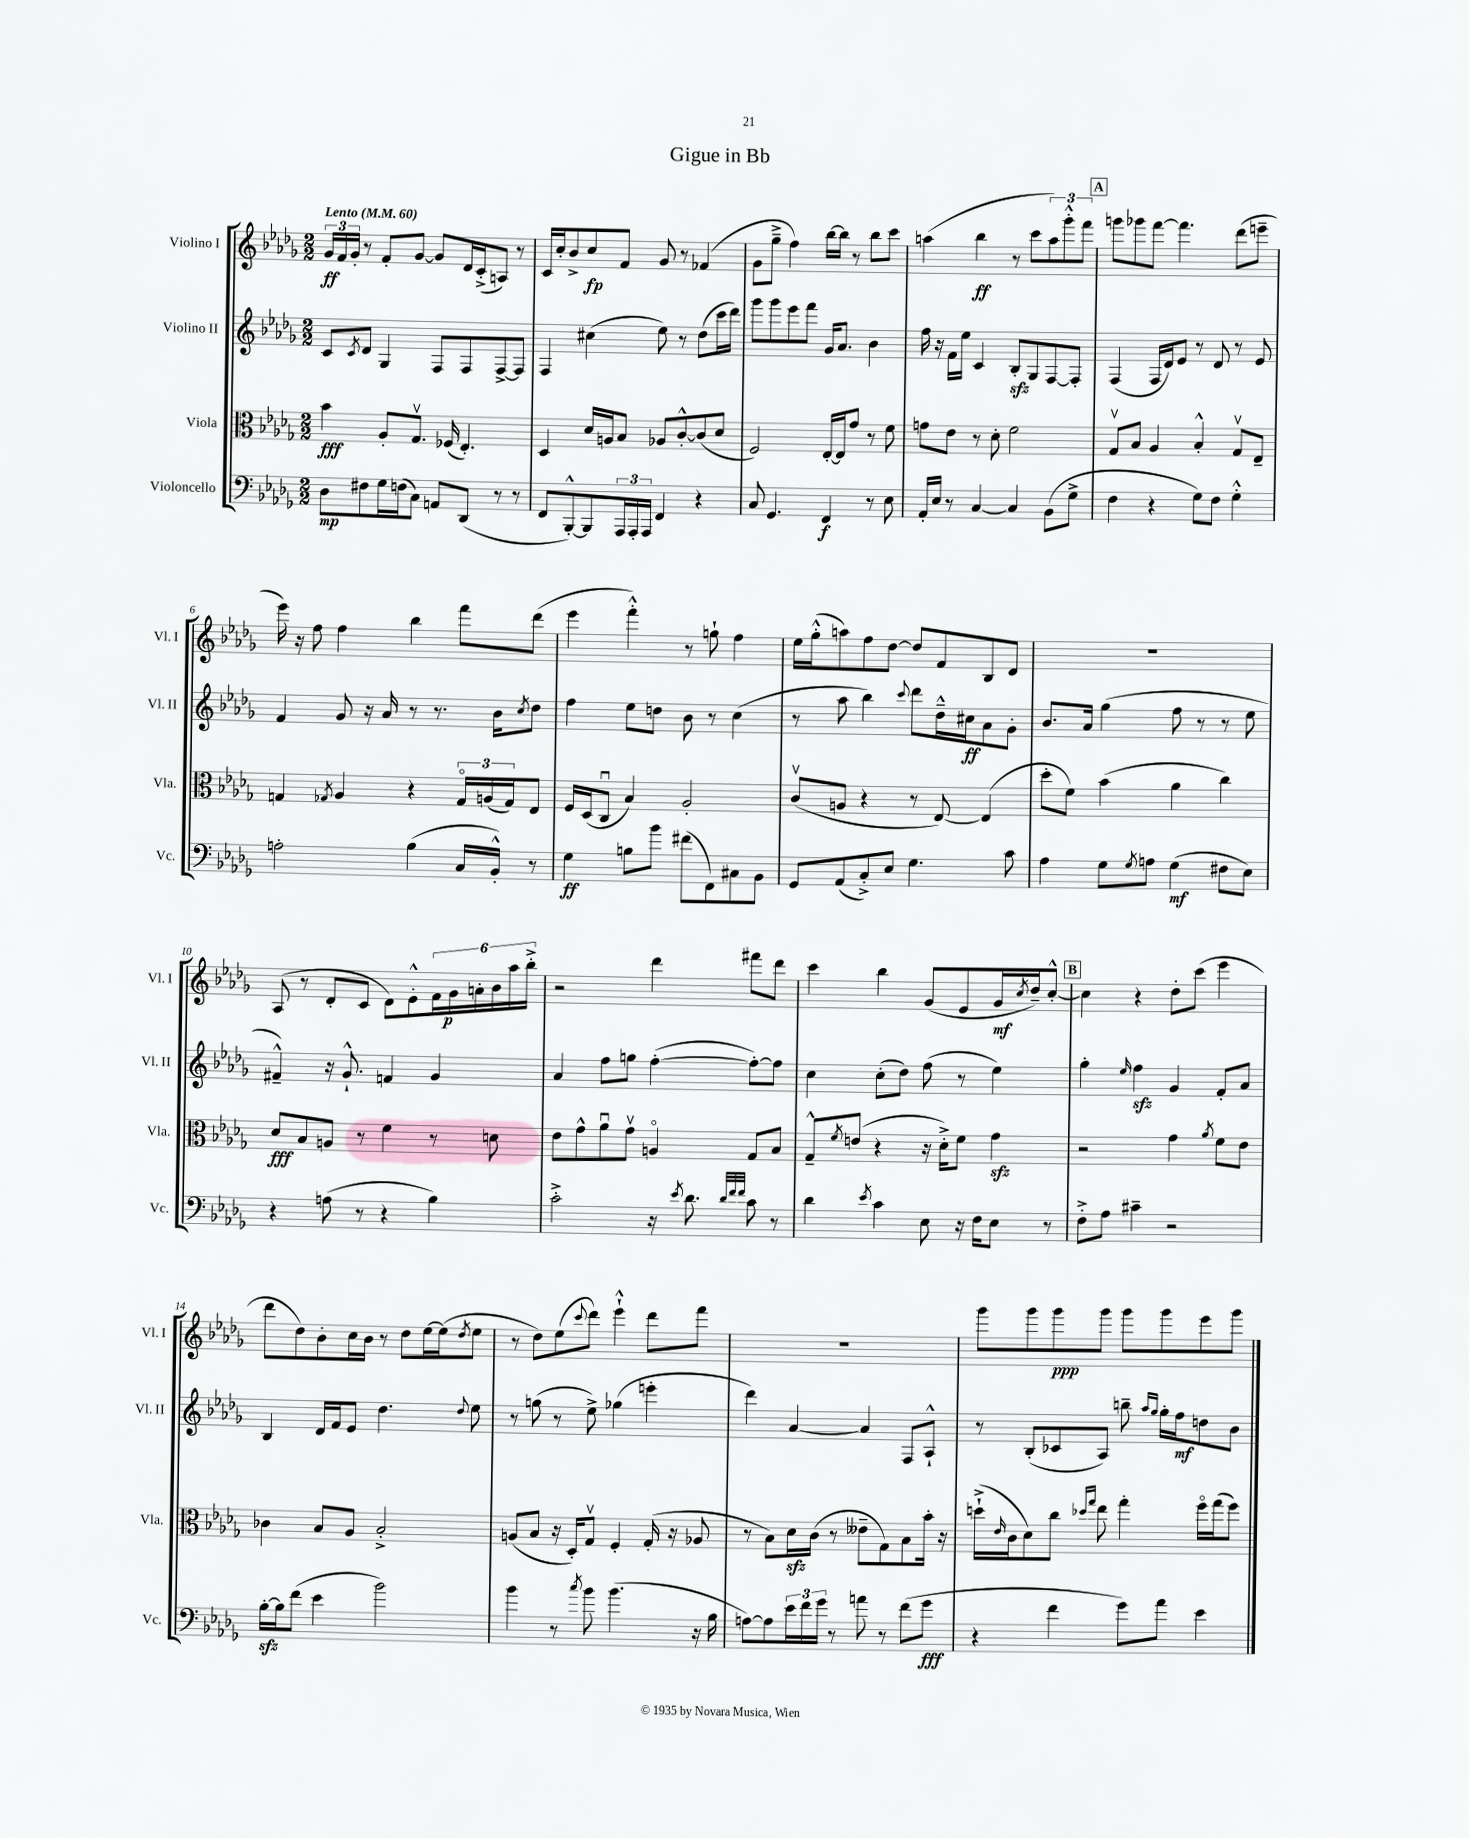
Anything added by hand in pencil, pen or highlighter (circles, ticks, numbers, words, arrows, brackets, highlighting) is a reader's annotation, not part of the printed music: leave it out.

**kern	**dynam	**kern	**dynam	**kern	**dynam	**kern	**dynam
*part4	*part4	*part3	*part3	*part2	*part2	*part1	*part1
*staff4	*staff4	*staff3	*staff3	*staff2	*staff2	*staff1	*staff1
*I"Violoncello	*	*I"Viola	*	*I"Violino II	*	*I"Violino I	*
*I'Vc.	*	*I'Vla.	*	*I'Vl. II	*	*I'Vl. I	*
*clefF4	*	*clefC3	*	*clefG2	*	*clefG2	*
*k[b-e-a-d-g-]	*	*k[b-e-a-d-g-]	*	*k[b-e-a-d-g-]	*	*k[b-e-a-d-g-]	*
*M2/2	*	*M2/2	*	*M2/2	*	*M2/2	*
*MM60	*	*MM60	*	*MM60	*	*MM60	*
=1	=1	=1	=1	=1	=1	=1	=1
!	!	!	!	!	!	!LO:TX:a:B:t=Lento	!
8D-\L	mp	4b-\	fff	8c/L	.	24g-/LL	ff
.	.	.	.	.	.	24f/	.
.	.	.	.	.	.	24g-'/JJ	.
.	.	.	.	8qc/	.	.	.
8F#X\	.	.	.	8d-/J	.	8r	.
16G-\L	.	8A-'/L	.	4G-/	.	8f'/L	.
(16Fn\J	.	.	.	.	.	.	.
8C\J)	.	8.G-v/J	.	.	.	[8g-/J	.
8AAn/L	.	.	.	8F/L	.	8g-/L]	.
.	.	(16F-X/	.	.	.	.	.
(8DD-/J	.	4.E-'/)	.	8F/	.	16d-/L	.
.	.	.	.	.	.	(16c'^/J	.
8r	.	.	.	[8F^/	.	8An/J)	.
8r	.	.	.	8F/J]	.	8r	.
=2	=2	=2	=2	=2	=2	=2	=2
8FF/L	.	4D-/	.	4F/	.	16c/LL	.
.	.	.	.	.	.	16cc'/J	.
[8BBB-'^^/)	.	.	.	.	.	8b-^/	.
8BBB-/]	.	16d-/LL	.	(4cc#X\	.	8cc/	fp
.	.	16An/J	.	.	.	.	.
24AAA-/L	.	8B-/J	.	.	.	8f/J	.
24AAA-'/	.	.	.	.	.	.	.
24AAA-/JJ	.	.	.	.	.	.	.
4FF/	.	8A-X/L	.	8ee-\)	.	8g-/	.
.	.	[8c'^^/	.	8r	.	8r	.
4r	.	(8c/]	.	(8dd-\L	.	(4f-X/	.
.	.	8d-/J	.	16ccc\L	.	.	.
.	.	.	.	16ddd-\JJ)	.	.	.
=3	=3	=3	=3	=3	=3	=3	=3
8C/	.	2F/)	.	8ggg-\L	.	8g-\L	.
4.GG-/	.	.	.	8ggg-\	.	8gg-~^\J	.
.	.	.	.	8eee-\	.	4ff\)	.
.	.	.	.	8fff\J	.	.	.
4FF/	f	[16E-'/LL	.	16g-/KL	.	[16bb-\LL	.
.	.	16E-/J]	.	8.a-/J	.	16bb-\JJ]	.
.	.	8g-/J	.	.	.	8r	.
8r	.	8r	.	4b-\	.	8bb-\L	.
8E-\	.	8f\	.	.	.	8ccc\J	.
=4	=4	=4	=4	=4	=4	=4	=4
16AA-'/LL	.	8gn\L	.	16ff\	.	(4aan\	.
16E-/JJ	.	.	.	16r	.	.	.
8r	.	8e-\J	.	16f\LL	.	.	.
.	.	.	.	16ee-\JJ	.	.	.
[4C/	.	8r	.	4c/	.	4bb-\	ff
.	.	8d-'\	.	.	.	.	.
4C/]	.	2f\	.	8B-zz'/L	.	8r	.
.	.	.	.	8G-/	.	8ccc\L	.
(8BB-\L	.	.	.	[8F/	.	12aa\)	.
.	.	.	.	.	.	12ggg-'^^\	.
8G-^\J	.	.	.	8F'/J]	.	.	.
.	.	.	.	.	.	12fff\J	.
!!LO:REH:place=s1:t=A
=5	=5	=5	=5	=5	=5	=5	=5
4F\	.	8G-v/L	.	(4F/	.	8gggn\L	.
.	.	8B-/J	.	.	.	8ggg-X\	.
4r	.	4A-/	.	16F/LL	.	[8fff\J	.
.	.	.	.	16d-/J)	.	.	.
.	.	.	.	8e-/J	.	4.fff\]	.
8G-\L)	.	4B-'^^/	.	8r	.	.	.
8F\J	.	.	.	8d-/	.	.	.
4G-'^^\	.	8G-v/L	.	8r	.	(8ddd-\L	.
.	.	8E-~/J	.	8e-/	.	8eeen~\J	.
!!LO:LB:g=z
=6	=6	=6	=6	=6	=6	=6	=6
2An'\	.	4Gn/	.	4f/	.	16eee-\)	.
.	.	.	.	.	.	16r	.
.	.	.	.	.	.	8ff\	.
.	.	8qG-X/	.	.	.	.	.
.	.	4A-/	.	8g-/	.	4ff\	.
.	.	.	.	16r	.	.	.
.	.	.	.	16a-/	.	.	.
(4B-\	.	4r	.	8r	.	4bb-\	.
.	.	.	.	8.r	.	.	.
16C/LL	.	24G-/LL	.	.	.	8fff\L	.
.	.	(24An/	.	.	.	.	.
16BB-'^^/JJ)	.	.	.	16b-\KL	.	.	.
.	.	24G-/J)	.	.	.	.	.
.	.	.	.	8qcc/	.	.	.
8r	.	8E-/J	.	8dd-\J	.	(8ddd-\J	.
=7	=7	=7	=7	=7	=7	=7	=7
4G-\	ff	16F/LL	.	4ff\	.	4eee-\	.
.	.	(16D-/J	.	.	.	.	.
.	.	8Cu/J	.	.	.	.	.
8Bn\L	.	4B-/)	.	8ee-\L	.	4fff'^^\)	.
8b-\J	.	.	.	8ddn\J	.	.	.
(8f#X\L	.	2A-'/	.	8b-\	.	8r	.
8FF\)	.	.	.	8r	.	8ggn`\	.
8C#X\	.	.	.	(4cc\	.	4ff\	.
8BB-\J	.	.	.	.	.	.	.
=8	=8	=8	=8	=8	=8	=8	=8
8GG-/L	.	(8cv/L	.	8r	.	16ee-\LL	.
.	.	.	.	.	.	(16gg-'^^\J	.
(8AA-/	.	8An/J	.	8aa-\	.	8aan\)	.
8C'^/)	.	4r	.	4bb-\)	.	8ff\	.
8E-/J	.	.	.	.	.	[8dd-\J	.
.	.	.	.	8qqccc/	.	.	.
4.G-\	.	8r	.	8ddd-\L	.	8dd-/L]	.
.	.	[8E-/)	.	16dd-~^^\L	.	8f/	.
.	.	.	.	16cc#X\J	ff	.	.
.	.	(4E-/]	.	8a-\	.	8B-/	.
8c\	.	.	.	8g-'\J	.	8d-/J	.
=9	=9	=9	=9	=9	=9	=9	=9
4A-\	.	8dd-'\L	.	8.b-/L	.	1r	.
.	.	8f\J)	.	.	.	.	.
.	.	.	.	16a-/Jk	.	.	.
8G-\L	.	(4b-\	.	(4gg-\	.	.	.
8qG-/	.	.	.	.	.	.	.
8An\J	.	.	.	.	.	.	.
(4G-\	mf	4a-\	.	8ff\	.	.	.
.	.	.	.	8r	.	.	.
8F#X\L	.	4cc\)	.	8r	.	.	.
8E-\J)	.	.	.	8ee-\	.	.	.
!!LO:LB:g=z
=10	=10	=10	=10	=10	=10	=10	=10
4r	.	8d-/L	fff	4f#X~^^/)	.	(8A-/	.
.	.	8B-/	.	.	.	8r	.
(8An\	.	8An/J	.	16r	.	8d-'/L	.
.	.	.	.	8.g-`^^/	.	.	.
8r	.	8r	.	.	.	8c/J	.
4r	.	4f\	.	4fn/	.	8d-\L)	.
.	.	.	.	.	.	8e-'^^\	.
4B-\)	.	8r	.	4g-/	.	24f\L	.
.	.	.	.	.	.	24g-\	p
.	.	.	.	.	.	24an'\	.
.	.	8dn\	.	.	.	24b-\	.
.	.	.	.	.	.	24aa-\	.
.	.	.	.	.	.	24bb-'^\JJ	.
=11	=11	=11	=11	=11	=11	=11	=11
2c'^\	.	8e-\L	.	4a-/	.	2r	.
.	.	8g-^^\	.	.	.	.	.
.	.	8a-u\	.	8ff\L	.	.	.
.	.	8g-v\J	.	8ggn\J	.	.	.
16r	.	4An/	.	([4ff'\	.	4ddd-\	.
8qe-/	.	.	.	.	.	.	.
8.d-\	.	.	.	.	.	.	.
32qqd-/LLL	.	.	.	.	.	.	.
32qqf/	.	.	.	.	.	.	.
32qqf/JJJ	.	.	.	.	.	.	.
8c\	.	8G-/L	.	8ff'\L_)	.	8fff#X\L	.
8r	.	8B-/J	.	8ff\J]	.	8ddd-\J	.
=12	=12	=12	=12	=12	=12	=12	=12
4d-\	.	8G-~^^/L	.	4cc\	.	4ccc\	.
.	.	8qf/	.	.	.	.	.
.	.	(8en/J	.	.	.	.	.
8qe-/	.	.	.	.	.	.	.
4c\	.	4r	.	(8cc'\L	.	4bb-\	.
.	.	.	.	8dd-\J)	.	.	.
8E-\	.	16r	.	(8ff\	.	(8g-/L	.
.	.	16d-'^\KL)	.	.	.	.	.
16r	.	8f\J	.	8r	.	8e-/	.
16F\KL	.	.	.	.	.	.	.
8E-\J	.	4g-zz\	.	4ee-\)	.	16g-/L	mf
.	.	.	.	.	.	8qcc/	.
.	.	.	.	.	.	16dd-~/J)	.
8r	.	.	.	.	.	[8cc'^^/J	.
!!LO:REH:place=s1:t=B
=13	=13	=13	=13	=13	=13	=13	=13
8F'^\L	.	2r	.	4gg-'\	.	4cc\]	.
8A-\J	.	.	.	.	.	.	.
.	.	.	.	16qqee-/	.	.	.
4c#X~\	.	.	.	4ffzz\	.	4r	.
2r	.	4g-\	.	4g-/	.	8dd-'\L	.
.	.	.	.	.	.	(8ccc\J	.
.	.	8qa-/	.	.	.	.	.
.	.	8f\L	.	8f'/L	.	4eee-\	.
.	.	8e-\J	.	8a-/J	.	.	.
!!LO:LB:g=z
=14	=14	=14	=14	=14	=14	=14	=14
[16B-zz'\LL	.	4c-X\	.	4B-/	.	8ddd-\L	.
16B-\J]	.	.	.	.	.	.	.
(8f\J	.	.	.	.	.	8dd-\)	.
4e-\	.	8B-/L	.	16d-/LL	.	8b-'\	.
.	.	.	.	16f/J	.	.	.
.	.	8A-/J	.	8e-/J	.	16cc\L	.
.	.	.	.	.	.	16b-\JJ	.
2b-\)	.	2B-'^/	.	4.dd-\	.	8r	.
.	.	.	.	.	.	8dd-\L	.
.	.	.	.	.	.	[16ee-\L	.
.	.	.	.	.	.	(16ee-\J]	.
.	.	.	.	8qqdd-/	.	8qdd-/	.
.	.	.	.	8ee-\	.	8ee-\J	.
=15	=15	=15	=15	=15	=15	=15	=15
4b-\	.	(8An/L	.	8r	.	8r	.
.	.	8B-/J	.	(8ggn\	.	8dd-\L)	.
8r	.	16r	.	8r	.	(8ee-\	.
.	.	16D-'/KL)	.	.	.	.	.
8qcc/	.	.	.	.	.	8qqccc/	.
8b-\	.	8G-v/J	.	8ee-^\)	.	8ddd-\J)	.
(4.b-\	.	4F'/	.	(4gg-X\	.	4eee-`^^\	.
.	.	(16G-'/	.	4eeen'\	.	8ddd-\L	.
.	.	16r	.	.	.	.	.
16r	.	8A-X/	.	.	.	8fff\J	.
16B-\	.	.	.	.	.	.	.
=16	=16	=16	=16	=16	=16	=16	=16
[8An\L)	.	8r	.	4ddd-\)	.	1r	.
8A\]	.	8B-\L)	.	.	.	.	.
24e-\L	.	16d-zz\L	.	[4a-/	.	.	.
24f\	.	.	.	.	.	.	.
.	.	(16c\JJ	.	.	.	.	.
24g-\JJ	.	.	.	.	.	.	.
8r	.	8r	.	.	.	.	.
8an\	.	8e--X~\L	.	4a-/]	.	.	.
8r	.	8G-\)	.	.	.	.	.
(8f\L	.	8B-\	.	8F/L	.	.	.
8g-\J	fff	16b-'\Jk	.	8A-`^^/J	.	.	.
.	.	16r	.	.	.	.	.
=17	=17	=17	=17	=17	=17	=17	=17
4r	.	(16ddn`^\LL	.	8r	.	8ggg-\L	.
.	.	16qqe-/	.	.	.	.	.
.	.	16c\J	.	.	.	.	.
.	.	8d-\)	.	(8B-'/L	.	8ggg-\	.
4f\	.	8cc\J	.	8c-X/	.	8ggg-\	ppp
.	.	16qqdd-X/LL	.	.	.	.	.
.	.	16qqgg-/JJ	.	.	.	.	.
.	.	8ee-\	.	8A-/J)	.	8ggg-\J	.
8g-\L)	.	4gg-'\	.	8bbn~\	.	8ggg-\L	.
.	.	.	.	16qqaa-/LL	.	.	.
.	.	.	.	16qqgg-/JJ	.	.	.
8a-\J	.	.	.	16gg-'\LL	.	8ggg-\	.
.	.	.	.	16ff\J	mf	.	.
4e-\	.	16ff\LL	.	8ddn\	.	8eee-\	.
.	.	(16gg-\J	.	.	.	.	.
.	.	8ff\J)	.	8b-\J	.	8ggg-\J	.
==	==	==	==	==	==	==	==
*-	*-	*-	*-	*-	*-	*-	*-
